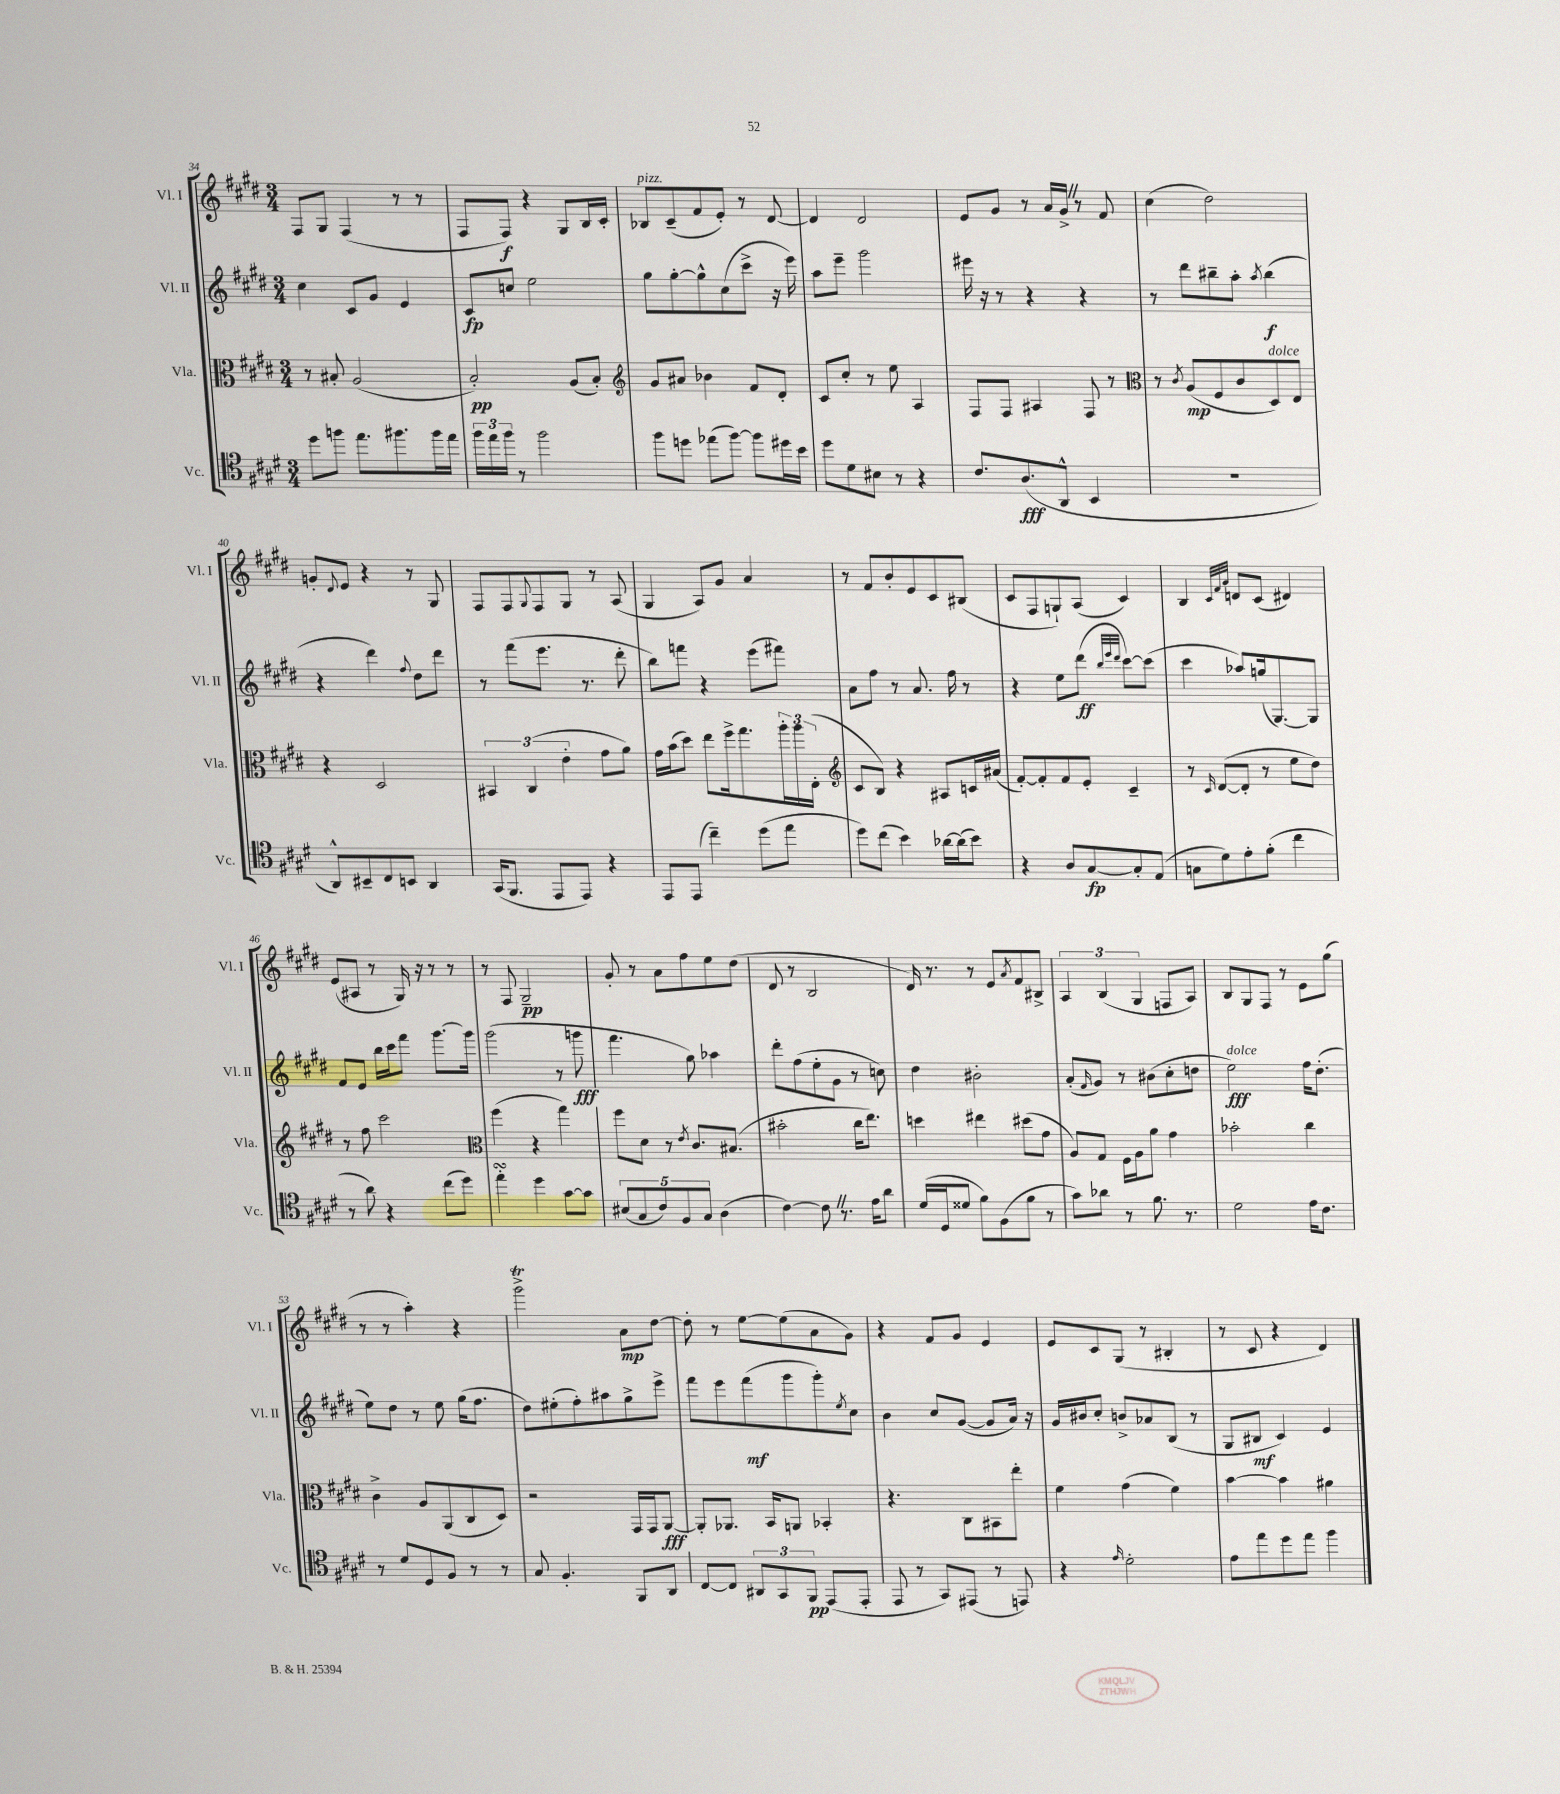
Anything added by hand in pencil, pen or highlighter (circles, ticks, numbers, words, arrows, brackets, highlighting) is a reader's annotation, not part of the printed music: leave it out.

**kern	**kern	**kern	**kern
*staff4	*staff3	*staff2	*staff1
*clefC4	*clefC3	*clefG2	*clefG2
*k[f#c#g#d#]	*k[f#c#g#d#]	*k[f#c#g#d#]	*k[f#c#g#d#]
*M3/4	*M3/4	*M3/4	*M3/4
8dd#\L	8r	4cc#\	8F#/L
8ff\J	8B#'/	.	8G#/J
8.ee\L	(2A/	8c#/L	(4F#/
.	.	8g#/J	.
8.ff#\	.	.	.
.	.	4e/	8r
16ff#\L	.	.	8r
16ee\JJ	.	.	.
=	=	=	=
24ff#\LL	2B'/)	8c#/L	8F#/L
24ee\	.	.	.
24ff#\JJ	.	.	.
8r	.	8cc/J	8F#/J)
2ff#\	.	2ee\	4r
.	(8A/L	.	8G#/L
.	8B'/J)	.	16B/L
.	.	.	16c#'/JJ
=	=	=	=
*	*clefG2	*	*
8ff#\L	8g#/L	8gg#\L	8B-/L
8dd\J	8a#/J	[8gg#'\	(8c#~/
(8ee-\L	4b-\	8gg#^^\]	8f#/
[8ff#\J)	.	(8cc#\	8e'/J)
8ff#\]L	8f#/L	8ccc#^\J	8r
16dd#\L	8d#'/J	16r	[8d#/
16b\JJ	.	16eee\)	.
=	=	=	=
8dd#\L	8c#/L	8aa\L	4d#/]
8d#\	8cc#'/J	8eee~\J	.
8B#\J	8r	2ggg#\	2d#/
8r	8ee\	.	.
4r	4A/	.	.
=	=	=	=
8.c#/L	8F#/L	16eee#\	8e/L
.	.	16r	.
.	8F#/J	8r	8g#/J
(8.A/	.	.	.
.	4A#/	4r	8r
8AA^^/J	.	.	16a/LL
.	.	.	16g#^/JJ
4BB/	8F#/	4r	8r
.	8r	.	8f#/
=	=	=	=
*	*clefC3	*	*
2.r	8r	8r	(4cc#\
.	8qc#/	.	.
.	(8A/L	8ddd#\L	.
.	8F#/	8bb#~\	2dd#\)
.	8c#/	8aa'\J	.
.	.	8qaa/	.
.	8D#/)	(4bb#\	.
.	8E/J	.	.
=	=	=	=
8AA^^/L)	4r	4r	8g'/L
.	.	.	8qqd#/
8BB#~/	.	.	8e/J
8C#/	2D#/	4ddd#\)	4r
8BB/J	.	.	.
.	.	8qqff#/	.
4AA/	.	8dd#\L	8r
.	.	8ddd#\J	8G#/
=	=	=	=
(16GG#/LK	6BB#/	8r	8F#/L
8.FF#/J	.	.	.
.	.	(8fff#\L	8F#/
.	(6C#/	.	.
.	.	.	8qqG#/
8EE/L	.	8.eee\J	8F#/
.	6e'\	.	.
8EE/J)	.	.	8G#/J
.	.	8.r	.
4r	8g#\L	.	8r
.	8a\J)	8ddd#'\	(8A/
=	=	=	=
8EE/L	16g#\LL	8bb\L)	4G#/
.	(16b\J	.	.
(8EE/J	8dd#\J)	8fff\J	.
4cc#~\)	8ee\L	4r	8A/L)
.	16ff#^\k	.	8g#/J
.	8.gg#\	.	.
(8dd#\L	.	(8eee\L	4a/
8ee\J	24aa'\L	8fff#\J)	.
.	24aa\	.	.
.	(24E'\JJ	.	.
=	=	=	=
*	*clefG2	*	*
8dd#\L)	8c#/L	8a\L	8r
(8cc#\J	8B/J)	8ff#\J	8f#/L
4b\)	4r	8r	8b'/
.	.	8.a/	8e/
[16a-\LL	8A#/L	.	8c#/
(16a-\]J	.	16ff#\	.
8b\J)	16c/L	8r	(8B#/J
.	(16a#/JJ	.	.
=	=	=	=
4r	[8f#'/L)	4r	8c#/L
.	8f#'/]	.	8F#/
8A/L	8f#/	8ee\L	8G`/)
[8G#/	8e'/J	(8ddd#\J	(8A/J
.	.	32qqbb/LLL	.
.	.	32qqeee/	.
.	.	32qqddd#/JJJ	.
8G#'/]	4c#~/	[8ccc#\L)	4c#/)
(8E/J	.	(8ccc#\]J	.
=	=	=	=
8G\L	8r	4ccc#\	4B/
.	16qqc#/	.	.
8d#\)	([8d#/L	.	.
.	.	.	32qqc#/LLL
.	.	.	32qqf#/
.	.	.	32qqa/JJJ
8e'\	8d#'/]J	8aa-/L)	8d/L
(8f#'\J	8r	(16gg/k	(8c#/J
.	.	[8.G#/)	.
4cc#\	8ee\L	.	4d#/)
.	8dd#\J)	8G#/]J	.
=	=	=	=
8r	8r	8f#/L	(8e/L
8a\)	8ff#\	8e/J	8A#/J
4r	2ccc#\	16bb\LL	8r
.	.	16ccc#\J	.
.	.	8fff#\J	16G#/)
.	.	.	16r
(8cc#\L	.	[8.ggg#\L	8r
8dd#\J)	.	.	8r
.	.	16ggg#\]Jk	.
=	=	=	=
*	*clefC3	*	*
4ee'\	(4ff#\	(2ggg#\	8r
.	.	.	8F#/
4dd#\	4r	.	2G#~/
[8g#\L	4gg#\)	8r	.
8g#\]J	.	8ggg\	.
=	=	=	=
(10B#/L	8ff#\L	4.fff#\	8g#'/
10G#/	.	.	.
.	8d#\J	.	8r
10c#/)	.	.	.
.	8r	.	8a\L
10F#/	.	.	.
.	8qe/	.	.
.	8.c#/L	8gg#\)	8ff#\
10G#/J	.	.	.
(4A\	.	4aa-\	8ee\
.	(8.B#/J	.	.
.	.	.	(8dd#\J
=	=	=	=
[4c#\)	2b#'\	8ddd#'\L	8d#/
.	.	(8ff#\	8r
8c#\]	.	8ee'\	2B/
8.r	.	8g#\J	.
.	16cc#\LK	8r	.
16e\LK	8.ee\J)	.	.
8a\J	.	8cc\)	.
=	=	=	=
(16d#/LL	4dd\	4dd#\	16d#/)
16D#/J	.	.	8.r
8d##/J	.	.	.
8f#\L)	4ee#\	2b#'\	8r
(8F#\	.	.	8e/L
.	.	.	8qa/
8f#\J	(8dd#\L	.	8f#/
8r	8g#\J	.	8B#^/J
=	=	=	=
8g#\L)	8A/L)	(8a'/L	6A/
.	.	16qqf#/	.
8a-\J	8G#/J	8g#/J)	.
.	.	.	(6B/
8r	16F#\LL	8r	.
.	16A\J	.	.
.	.	.	6G#/
8.f#\	8a\J	(8b#\L	.
.	4g#\	8cc#'\	8F/L
8.r	.	.	.
.	.	8dd\J	8A/J)
=	=	=	=
2d#\	2b-'\	2ee\)	8B/L
.	.	.	8G#/
.	.	.	8F#/J
.	.	.	8r
16e\LK	4cc#\	16ff#\LK	8e\L
8.c#\J	.	(8.dd#'\J	.
.	.	.	(8gg#\J
=	=	=	=
8r	4c#^\	8ee\L)	8r
8d#/L	.	8dd#\J	8r
8D#/	8A/L	8r	4aa'\)
8F#/J	(8AA/	8ee\	.
8r	8C#/	(16gg#\LK	4r
.	.	8.ff#\J	.
8r	8D#/J)	.	.
=	=	=	=
8G#/	2r	8dd#\L)	2ggg#^\
4.F#'/	.	(8ee#'\	.
.	.	8ff#'\)	.
.	.	8aa#\	.
8FF#/L	16GG#/LL	8gg#^\	8a\L
.	16GG#/J	.	.
8AA/J	[8AA/J	8eee^\J	[8dd#\J
=	=	=	=
[8C#/L	8AA'/]L	8fff#\L	8dd#'\]
8C#/]J	8.AA-/J	8eee\	8r
12AA#/L	.	(8fff#\	[8ee\L
.	16BB/LK	.	.
12GG#/	.	.	.
.	8AA/J	8ggg#\	(8ee\]
12FF#/J	.	.	.
(8EE/L	4BB-'/	8ggg#'\)	8a\
.	.	8qee/	.
8EE'/J	.	8cc#\J	8g#\J)
=	=	=	=
8EE/	4.r	4b\	4r
8r	.	.	.
8GG#/L)	.	8cc#/L	8f#/L
(8EE#/J	8C#\L	([8g#/J	8g#/J
8r	8BB#\	8g#/]L	4e/
8EE/)	8ee'\J	16a/Jk)	.
.	.	16r	.
=	=	=	=
4r	4f#\	16g#/LL	8e/L
.	.	16b#/J	.
.	.	8cc#'/J	8c#/
16qqe/	.	.	.
2d#'\	(4g#\	8b^/L	(8G#/J
.	.	8a-/	8r
.	4f#\)	(8B/J	4B#'/
.	.	8r	.
=	=	=	=
8e\L	[4b\	8G#/L	8r
8ee\	.	8B#/J	8c#/
8dd#\	4b\]	4c#/)	4r
8ee\J	.	.	.
4ff#\	4a#\	4e/	4d#/)
==	==	==	==
*-	*-	*-	*-
